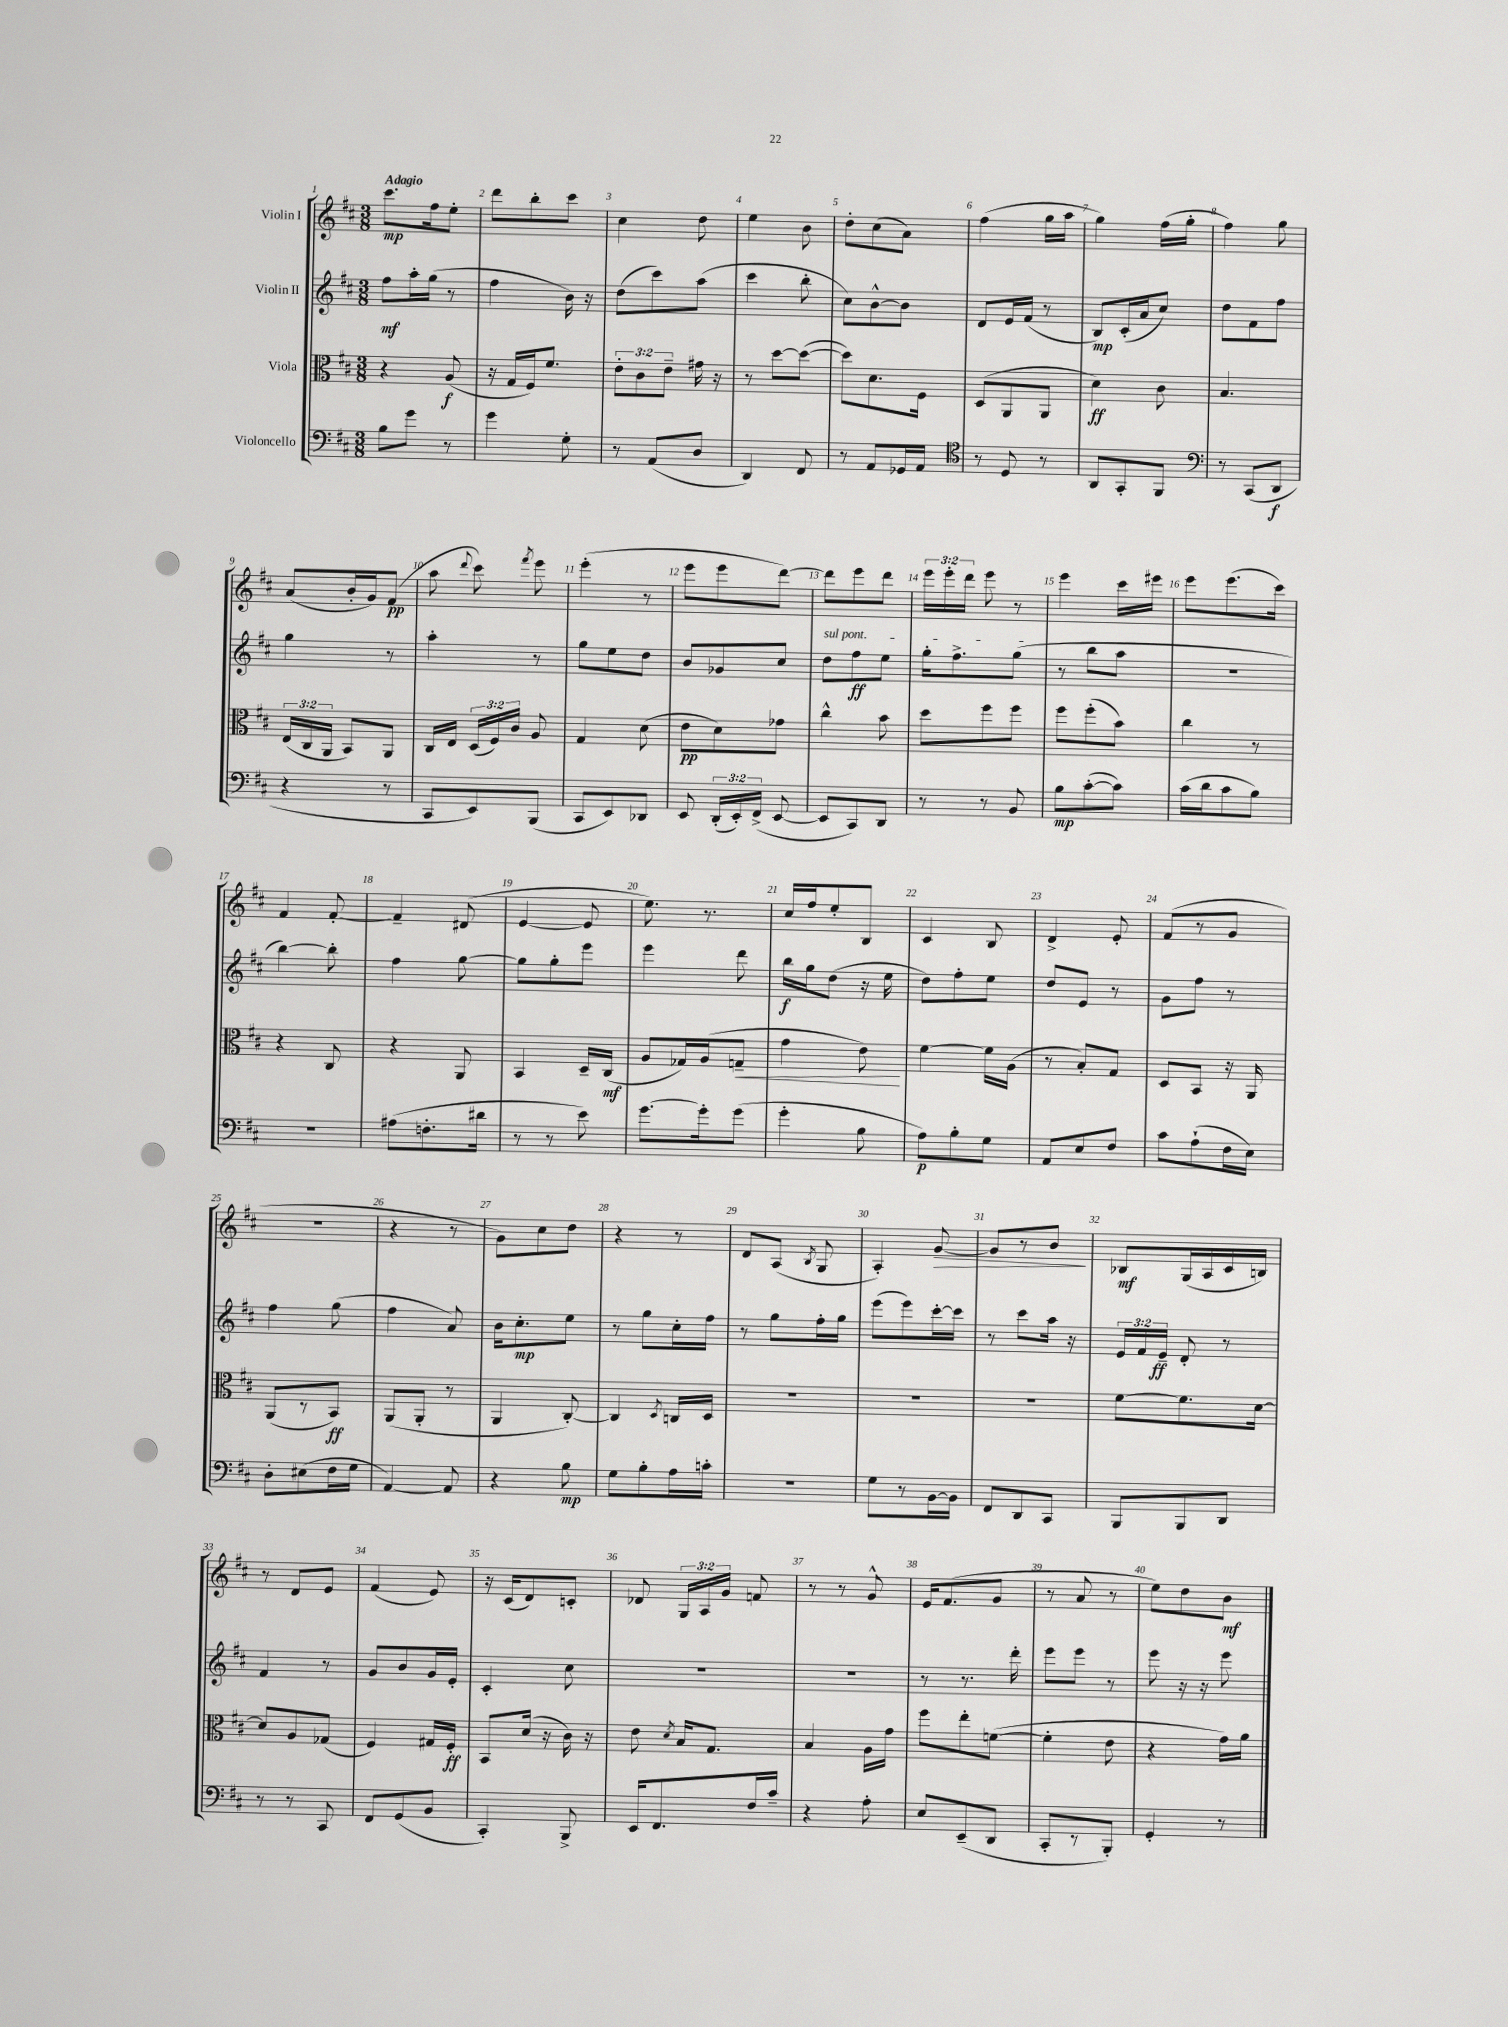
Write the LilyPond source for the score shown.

<<
\new StaffGroup <<
\new Staff = "s0" \with { instrumentName = "Violin I" } {
    \clef treble \key d \major \numericTimeSignature \time 3/8 \override Staff.TupletNumber.text = #tuplet-number::calc-fraction-text \tempo "Adagio"
    \autoBeamOff cis'''8.[\mp fis''16 e''8]-. |
    d'''8[ b''8-. cis'''8] |
    cis''4 d''8 |
    e''4 b'8 |
    d''8[-. cis''8( a'8]) |
    fis''4( g''16[ a''16] |
    g''4) fis''16[( g''16]-. |
    fis''4) g''8 |
    a'8[( b'16-. g'16) fis'8]\pp( |
    a''8 \appoggiatura { d'''8 } cis'''8) \acciaccatura { fis'''8 } e'''8 |
    e'''4-.( r8 |
    e'''8[ e'''8 d'''8]~) |
    d'''8[ e'''8 d'''8] |
    \tuplet 3/2 { e'''16[ e'''16-. d'''16] } e'''8 r8 |
    e'''4 cis'''16[ eis'''16] |
    e'''8[ e'''8.( cis'''16]) |
    fis'4 fis'8~-. |
    fis'4-- dis'8( |
    e'4~ e'8 |
    e''8.) r8. |
    cis''16[ fis''16 e''8-. b8] |
    cis'4 b8 |
    d'4-> e'8-. |
    fis'8[( r8 g'8] |
    r4. |
    r4 r8 |
    g'8[) cis''8 d''8] |
    r4 r8 |
    d'8[ a8]( \acciaccatura { b8 } g8 |
    a4-.) g'8~\> |
    g'8[ r8 b'8]\! |
    bes8[\mf g16( a16 cis'16 b16]) |
    r8 d'8[ e'8] |
    fis'4( e'8) |
    r16 cis'16[( d'8) c'8]-. |
    des'8 \tuplet 3/2 { g16[ a16 g'16] } f'8 |
    r8 r8 g'8-^ |
    e'16[ fis'8.( g'8] |
    r8 a'8 r8 |
    e''8[) d''8 b'8]\mf \bar "|." |
}
\new Staff = "s1" \with { instrumentName = "Violin II" } {
    \clef treble \key d \major \numericTimeSignature \time 3/8 \override Staff.TupletNumber.text = #tuplet-number::calc-fraction-text
    \autoBeamOff fis''8[\mf a''16-. g''16]( r8 |
    fis''4 b'16) r16 |
    d''8[( cis'''8) a''8]( |
    cis'''4 b''8-. |
    cis''8[) b'8~-^ b'8] |
    d'8[ e'16 fis'16]( r8 |
    b8[\mp) cis'16-.( a'16 cis''8]) |
    d''8[ fis'8 fis''8] |
    g''4 r8 |
    a''4-. r8 |
    g''8[ e''8 d''8] |
    b'8[ ges'8 cis''8] |
    \once \override TextSpanner.bound-details.left.text = \markup { \italic "sul pont." } d''8[\startTextSpan fis''8\ff e''8] |
    g''16[-. fis''8.-> g''8]\stopTextSpan( |
    r8 b''8[ a''8] |
    R4. |
    b''4~) b''8-. |
    fis''4 g''8~ |
    g''8[ g''8-. e'''8] |
    e'''4 d'''8 |
    b''16[\f g''16 d''8]( r16 e''16 |
    d''8[) fis''8-. e''8] |
    d''8[ e'8] r8 |
    g'8[ fis''8] r8 |
    fis''4 g''8( |
    fis''4 a'8) |
    b'16[ cis''8.-.\mp e''8] |
    r8 g''8[ cis''16-. fis''16] |
    r8 g''8[ fis''16-. g''16] |
    e'''8[( e'''8) cis'''16~-. cis'''16] |
    r8 cis'''8[ a''16] r16 |
    \tuplet 3/2 { e'16[ fis'16 e'16]--\ff } d'8-. r8 |
    fis'4 r8 |
    g'8[ b'8 g'16 e'16]-. |
    cis'4-. cis''8 |
    R4. |
    R4. |
    r8 r8. d'''16-. |
    e'''8[ e'''8] r8 |
    e'''8 r16 r16 e'''8 \bar "|." |
}
\new Staff = "s2" \with { instrumentName = "Viola" } {
    \clef alto \key d \major \numericTimeSignature \time 3/8 \override Staff.TupletNumber.text = #tuplet-number::calc-fraction-text
    \autoBeamOff r4 a8\f( |
    r16 g16[ fis16) fis'8.] |
    \tuplet 3/2 { e'8[-. cis'8 e'8]-- } gis'16 r16 |
    r8 d''8[~ d''8]~( |
    d''8[) d'8. fis16] |
    d8[( a,8 a,8] |
    d'4\ff) cis'8 |
    b4. |
    \tuplet 3/2 { e16[( cis16 a,16] } b,8[) a,8] |
    cis16[ e16] \tuplet 3/2 { d16[( fis16) cis'16] } a8 |
    g4 d'8( |
    e'8[\pp d'8) ges'8] |
    cis''4-^ b'8 |
    d''8[ fis''8 fis''8] |
    fis''8[ fis''8-.( b'8]) |
    cis''4 r8 |
    r4 cis8 |
    r4 a,8 |
    b,4 d16[-- cis16]\mf( |
    a8[ ges16) a16( g8]--\< |
    g'4 e'8\!) |
    fis'4~ fis'16[ a16]( |
    r8 b8[-.) g8] |
    d8[ b,8] r16 a,16 |
    a,8[( r8 b,8]\ff) |
    a,8[( a,8]-. r8 |
    a,4 cis8~-.) |
    cis4 \acciaccatura { d8 } c16[ d16] |
    R4. |
    R4. |
    R4. |
    fis'8[~ fis'8. d'16]~ |
    d'8[ a8 ges8]( |
    fis4) gis16[ fis16]-.\ff |
    b,8[ d'16]( r16 cis'16) r16 |
    e'8 \acciaccatura { d'8 } b16[ g8.] |
    b4 a16[ g'16] |
    fis''8[ e''8-. f'8]~( |
    f'4-. e'8 |
    r4 g'16[) a'16] \bar "|." |
}
\new Staff = "s3" \with { instrumentName = "Violoncello" } {
    \clef bass \key d \major \numericTimeSignature \time 3/8 \override Staff.TupletNumber.text = #tuplet-number::calc-fraction-text
    \autoBeamOff b8[ g'8] r8 |
    g'4 g8-. |
    r8 a,8[( d8] |
    d,4) fis,8 |
    r8 a,8[ ges,16 a,16] |
    \clef tenor r8 d8 r8 |
    a,8[ g,8-. fis,8] |
    \clef bass r8 cis,8[( d,8]\f |
    r4 r8 |
    cis,8[ e,8) b,,8]( |
    cis,8[ e,8) des,8] |
    e,8 \tuplet 3/2 { d,16[-.( e,16-.) fis,16]->( } e,8~ |
    e,8[ cis,8) d,8] |
    r8 r8 b,8 |
    b8[\mp cis'8~-.( cis'8]) |
    cis'16[( d'16 cis'8 b8]) |
    R4. |
    ais8[( f8.-. dis'16] |
    r8 r8 e'8) |
    g'8.[~ g'16-. g'8]( |
    g'4-. b8 |
    a8[\p) b8-. g8] |
    a,8[ e8 fis8] |
    cis'8[ a8-!( fis16 e16]) |
    d8[-. eis8( fis16 g16] |
    a,4~) a,8 |
    r4 b8\mp |
    g8[ b8-. a16 c'16]-. |
    R4. |
    g8[ r8 b,16~ b,16] |
    fis,8[ d,8 cis,8] |
    b,,8[ b,,8 d,8] |
    r8 r8 cis,8 |
    fis,8[ g,8( b,8] |
    cis,4-.) b,,8-> |
    e,16[ fis,8. fis16 cis'16]-- |
    r4 a8-. |
    e8[ e,8--( d,8] |
    cis,8[-. r8 b,,8]-.) |
    g,4-. r8 \bar "|." |
}
>>
>>
\layout { \context { \Score \override BarNumber.break-visibility = ##(#f #t #t) barNumberVisibility = #all-bar-numbers-visible } }
